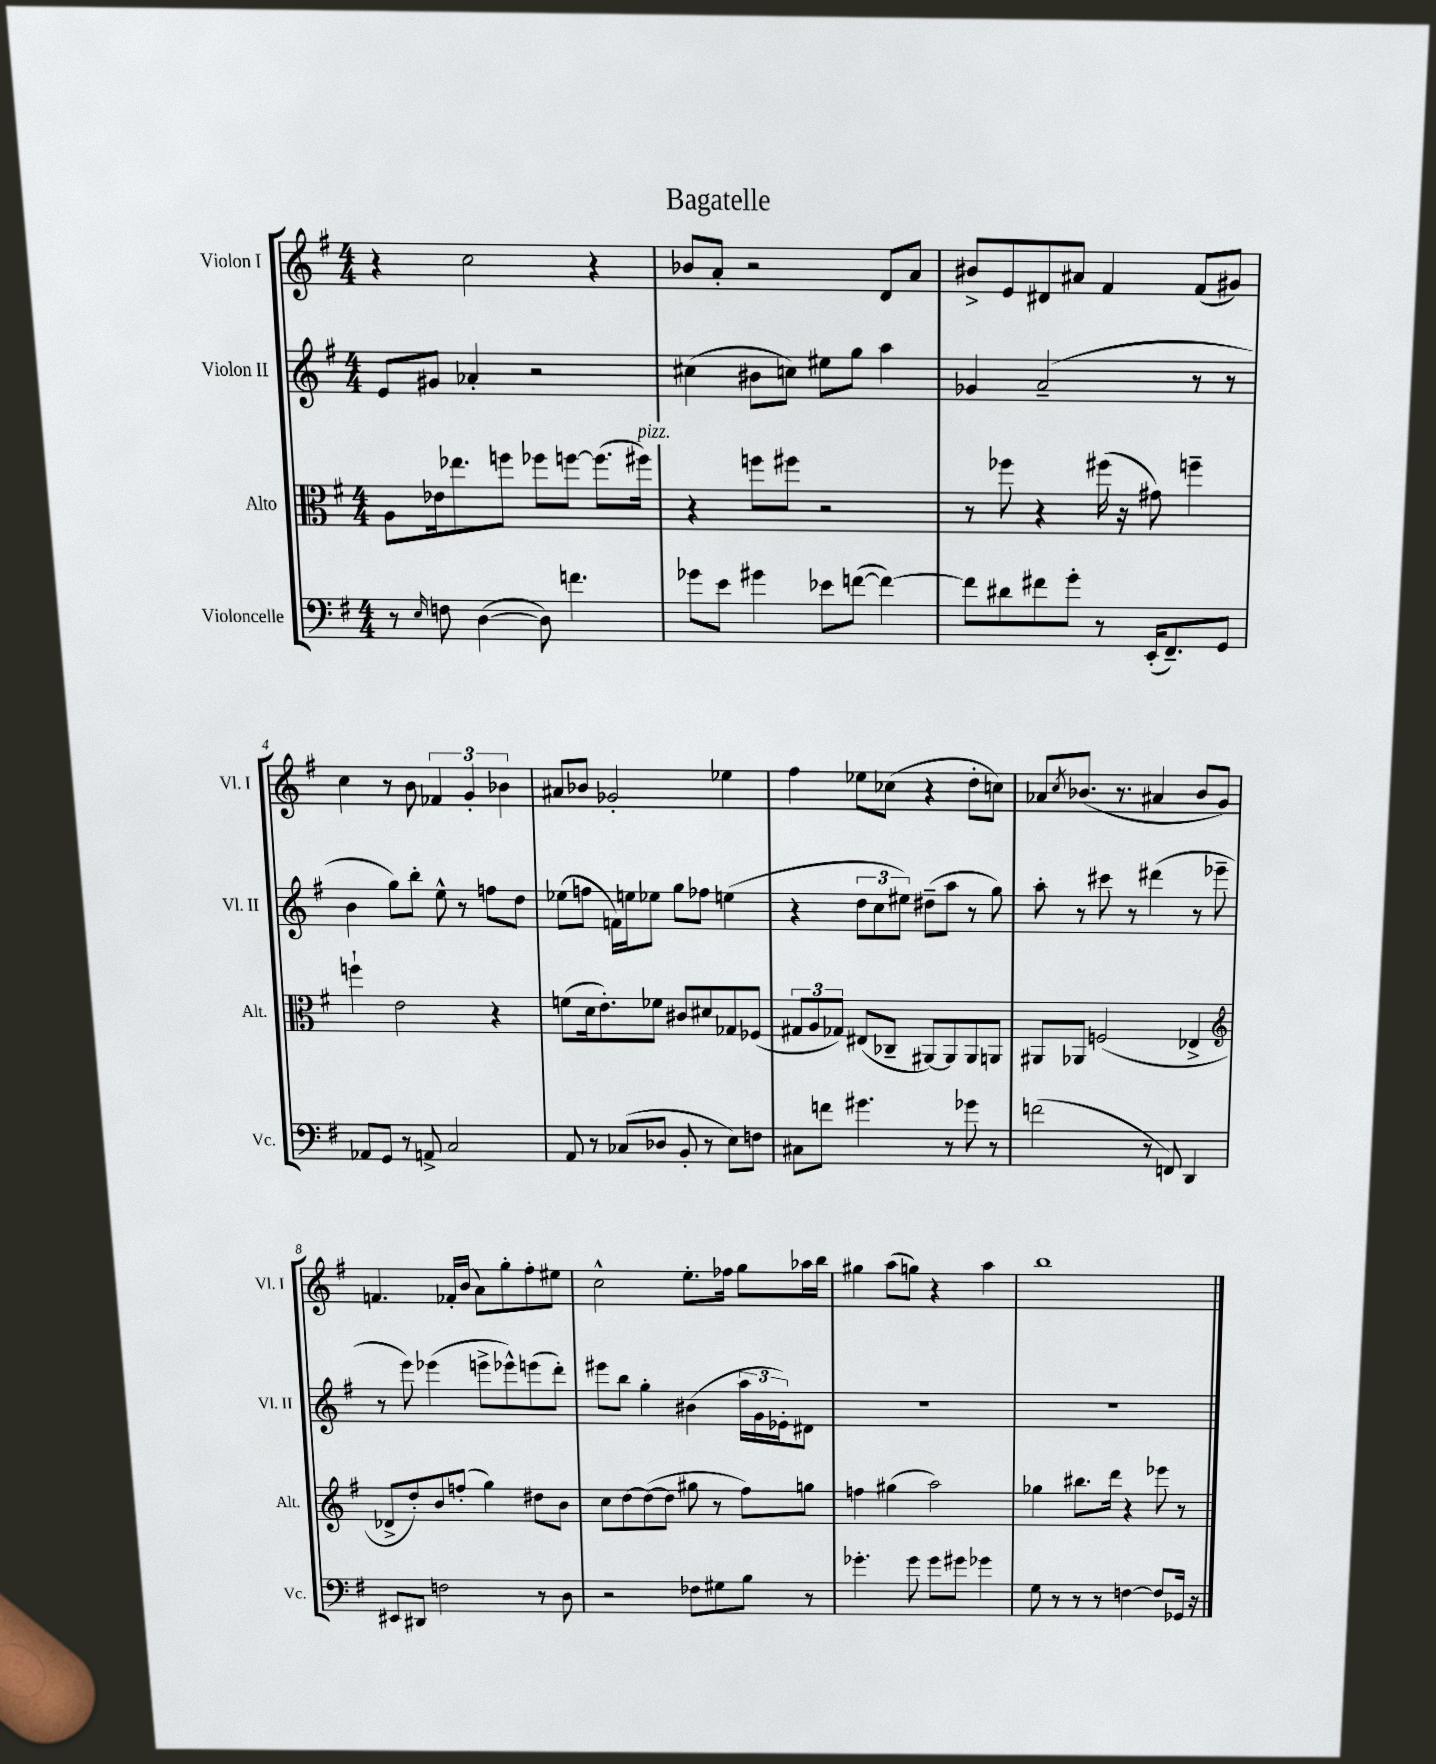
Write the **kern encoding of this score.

**kern	**kern	**kern	**kern
*staff4	*staff3	*staff2	*staff1
*clefF4	*clefC3	*clefG2	*clefG2
*k[f#]	*k[f#]	*k[f#]	*k[f#]
*M4/4	*M4/4	*M4/4	*M4/4
8r	8A\L	8e/L	4r
16qqE/	.	.	.
8F\	16e-\k	8g#/J	.
.	8.ee-\	.	.
([4D\	.	4a-'/	2cc\
.	8ff\J	.	.
8D\])	8ff-\L	2r	.
4.f\	[8ff\J	.	.
.	(8.ff\]L	.	4r
.	16ff#\Jk)	.	.
=	=	=	=
8g-\L	4r	(4cc#\	8b-/L
8e\J	.	.	8a'/J
4g#\	8ff\L	8b#\L	2r
.	8ff#\J	8cc\J)	.
8e-\L	2r	8ee#\L	.
([8f\J	.	8gg\J	.
4f\_)	.	4aa\	8d/L
.	.	.	8a/J
=	=	=	=
8f\]L	8r	4g-/	8b#^/L
8d#\	8ff-\	.	8e/
8f#\	4r	(2a~/	8d#/
8g'\J	.	.	8a#/J
8r	(16ff#\	.	4f#/
.	16r	.	.
(16EE'/LK	8g#\)	.	.
8.FF#~/)	.	.	.
.	4ff~\	8r	(8f#/L
8GG/J	.	8r	8g#/J)
=	=	=	=
8AA-/L	4ff`\	4b\	4cc\
8GG/J	.	.	.
8r	2e\	8gg\L)	8r
8AA^/	.	8bb'\J	8b\
2C/	.	8ee^^\	6f-/
.	.	8r	.
.	.	.	6g'/
.	4r	8ff\L	.
.	.	.	6b-\
.	.	8dd\J	.
=	=	=	=
8AA/	(8f\L	(8ee-\L	8a#/L
8r	16d\k	8ff\J	8b-/J
.	8.e'\)	.	.
(8C-/L	.	16f\LL)	2g-'/
.	.	16ee\J	.
8D-/J	8f-\J	8ee-\J	.
8BB'/	8c#/L	8gg\L	.
8r	8d#/	8ff-\J	.
8E\L)	8G-/	(4ee\	4ee-\
8F\J	(8F-/J	.	.
=	=	=	=
8C#\L	12G#/L	4r	4ff#\
.	12A/	.	.
8f\J	.	.	.
.	12G-/J)	.	.
4.g#\	(8E#/L	12dd\L	8ee-\L
.	.	12cc\	.
.	8C-~/J	.	(8cc-\J
.	.	12ee#\J)	.
.	[8AA#/L)	(8dd#~\L	4r
8r	8AA#/]	8aa\J	.
8g-\	8AA#/	8r	8dd'\L
8r	8AA/J	8gg\)	8cc\J)
=	=	=	=
(2f\	8AA#/L	8aa'\	8a-/L
.	.	.	8qcc/
.	8AA-/J	8r	(8.b-/J
.	(2F/	8ccc#\	.
.	.	.	8.r
.	.	8r	.
8r	.	(4ddd#\	4a#/
8FF/)	.	.	.
4DD/	4E-^/	8r	8b-/L
.	.	8eee-~\	8g/J)
=	=	=	=
*	*clefG2	*	*
8EE#/L	8d-^/L	8r	4.f/
8DD#/J	8dd'/)	8eee\)	.
2F\	8b/	(4eee-\	.
.	(8ff'/J	.	16f-'/LL
.	.	.	(16b/JJ
.	4gg\)	8eee^\L	8a\L)
.	.	8eee-^^\)	8gg'\
8r	8dd#\L	(8eee\	8ff#'\
8D\	8b\J	8ddd'\J)	8ee#\J
=	=	=	=
2r	8cc\L	8eee#\L	2cc^^\
.	[8dd\	8bb\J	.
.	(8dd\_	4gg'\	.
.	8dd\]J	.	.
8F-\L	8gg#\	(4b#\	8.ee'\L
8G#\	8r	.	.
.	.	.	16ff-\Jk
8B\J	8ff#\L)	24aa\LL	8gg\L
.	.	24g\	.
.	.	24e-'\J)	.
8r	8gg\J	8d#\J	16aa-\L
.	.	.	16bb\JJ
=	=	=	=
4.g-'\	4ff\	1r	4gg#\
.	(4gg#\	.	(8aa\L
8g-\	.	.	8gg\J)
8g-\L	2aa\)	.	4r
8g#\J	.	.	.
4g-\	.	.	4aa\
=	=	=	=
8G\	4gg-\	1r	1bb
8r	.	.	.
8r	8.bb#\L	.	.
8r	.	.	.
.	16ddd\Jk	.	.
[4F\	4r	.	.
8F/]L	8eee-\	.	.
16GG-/Jk	8r	.	.
16r	.	.	.
==	==	==	==
*-	*-	*-	*-
